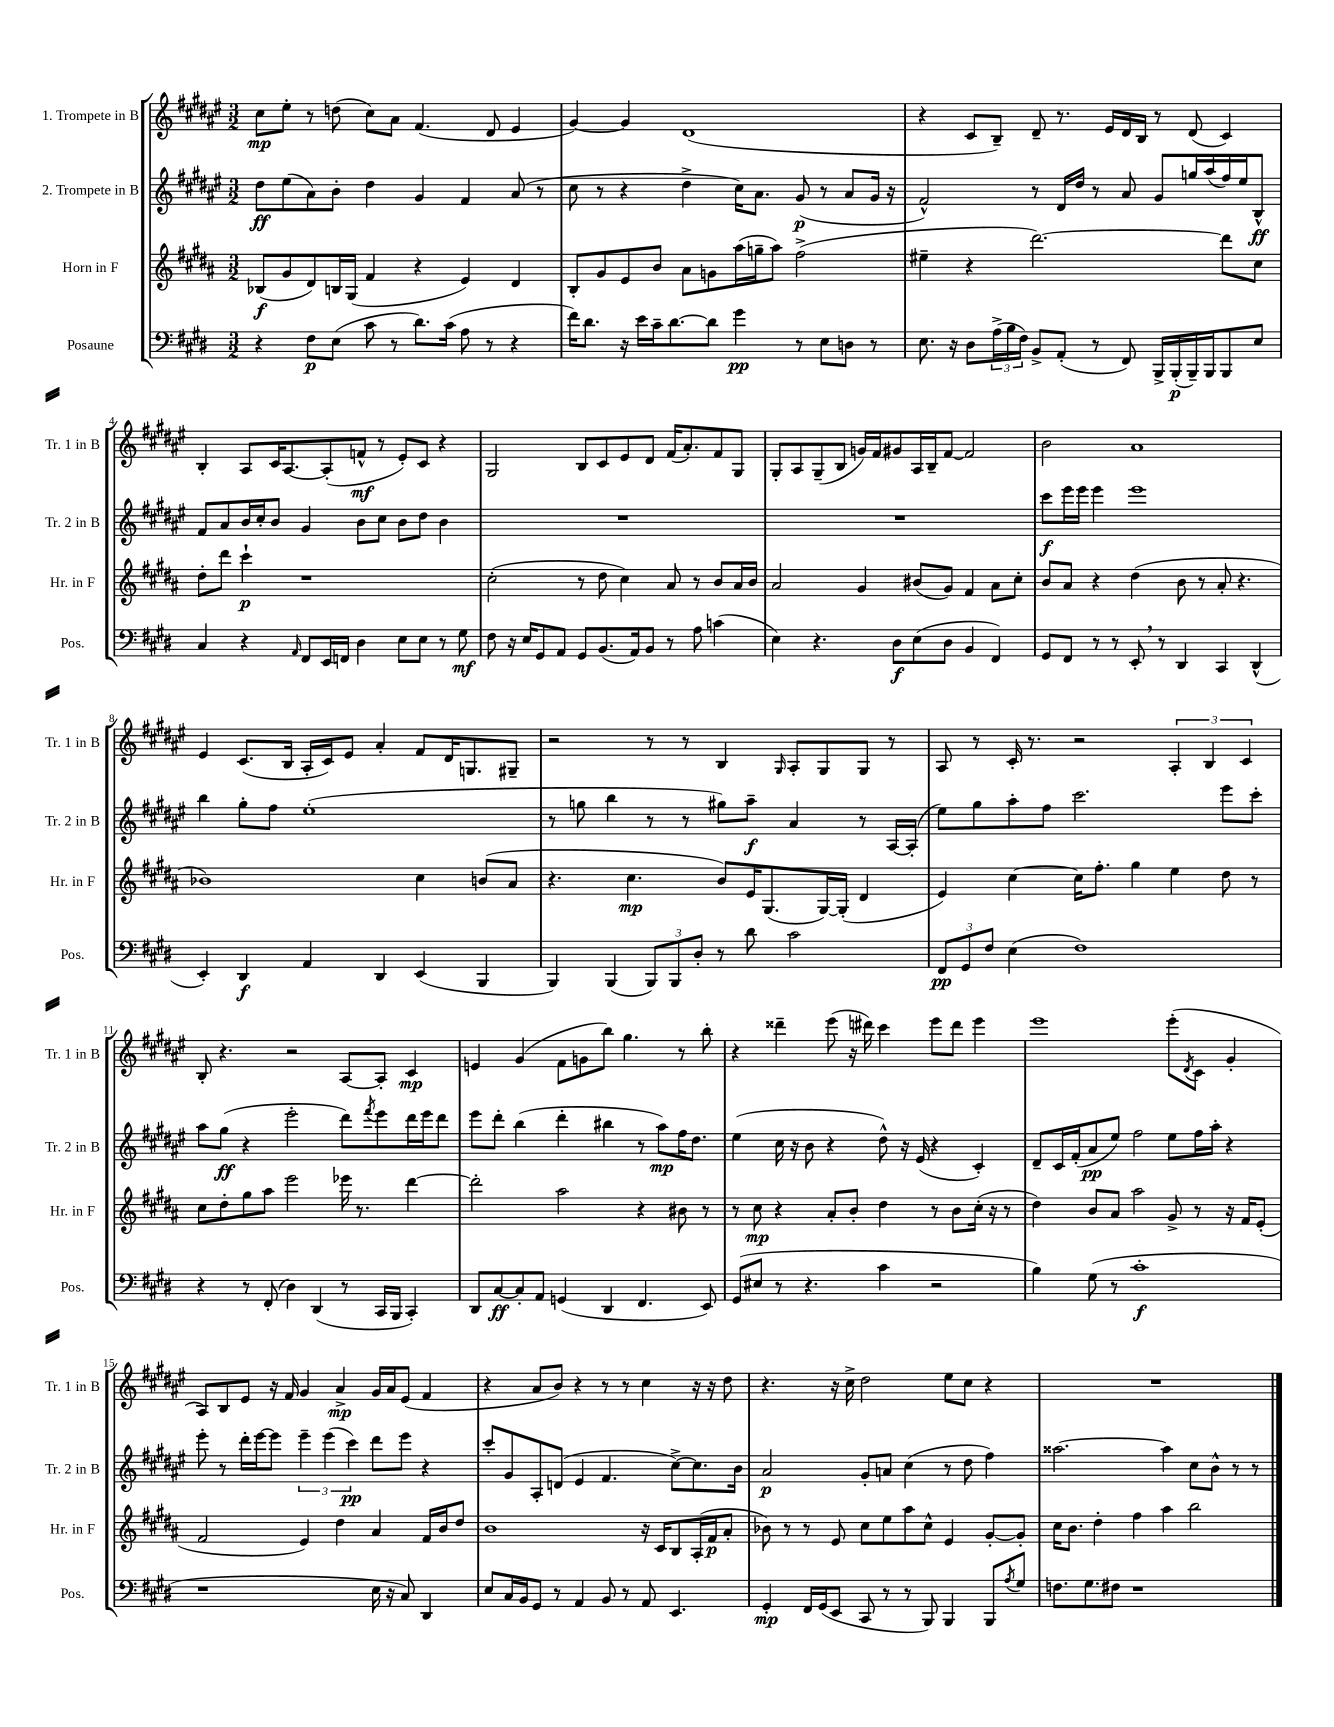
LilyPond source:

<<
\new StaffGroup <<
\new Staff = "s0" \with { instrumentName = "1. Trompete in B" shortInstrumentName = "Tr. 1 in B" } {
    \clef treble \key fis \major \numericTimeSignature \time 3/2
    cis''8\mp eis''8-. r8 d''8( cis''8) ais'8 fis'4.( dis'8 eis'4 |
    gis'4~) gis'4 dis'1( |
    r4 cis'8 b8--) dis'8-- r8. eis'16 dis'16 b16 r8 dis'8( cis'4) |
    b4-. ais8 cis'16 ais8.~ ais8-.( f'8-^\mf r8 eis'8-.) cis'8 r4 |
    gis2 b8 cis'8 eis'8 dis'8 fis'16( ais'8.-.) fis'8 gis8 |
    gis8-. ais8 gis8--( b8 g'16) fis'16 gis'8 ais16 b16-- fis'8~ fis'2 |
    b'2 ais'1 |
    eis'4 cis'8.( b16 ais16-. cis'16) eis'8 ais'4-. fis'8 dis'16 g8. gis8-- |
    r2 r8 r8 b4 \grace { gis16 } ais8-. gis8 gis8 r8 |
    ais8 r8 cis'16-. r8. r2 \tuplet 3/2 { ais4-. b4 cis'4 } |
    b8-. r4. r2 ais8~ ais8-. cis'4\mp |
    e'4 gis'4( fis'8 g'8 b''8) gis''4. r8 b''8-. |
    r4 disis'''4-- eis'''8( r16 dis'''16) cis'''4 eis'''8 dis'''8 eis'''4 |
    eis'''1 eis'''8-.( \acciaccatura { dis'8 } cis'8 gis'4-. |
    ais8) b8 eis'8 r16 fis'16 gis'4 ais'4->\mp gis'16 ais'16 eis'8( fis'4 |
    r4 ais'8 b'8) r4 r8 r8 cis''4 r16 r16 dis''8 |
    r4. r16 cis''16-> dis''2 eis''8 cis''8 r4 |
    R1. \bar "|." |
}
\new Staff = "s1" \with { instrumentName = "2. Trompete in B" shortInstrumentName = "Tr. 2 in B" } {
    \clef treble \key fis \major \numericTimeSignature \time 3/2
    dis''8\ff eis''8( ais'8) b'8-. dis''4 gis'4 fis'4 ais'8( r8 |
    cis''8 r8 r4 dis''4-> cis''16) ais'8. gis'8\p( r8 ais'8 gis'16 r16 |
    fis'2-^) r8 dis'16 dis''16 r8 ais'8 gis'8 g''16 ais''16( fis''16) eis''16 b8-^\ff |
    fis'8 ais'8 b'16 cis''16-. b'8 gis'4 b'8 cis''8 b'8 dis''8 b'4 |
    R1. |
    R1. |
    cis'''8\f eis'''16 eis'''16 eis'''4 eis'''1 |
    b''4 gis''8-. fis''8 eis''1-.( |
    r8 g''8 b''4 r8 r8 gis''8) ais''8--\f ais'4 r8 ais16~ ais16-.( |
    eis''8) gis''8 ais''8-. fis''8 cis'''2. eis'''8 cis'''8-. |
    ais''8 gis''8\ff( r4 eis'''2-. dis'''8) \acciaccatura { fis'''8 } eis'''8 dis'''16 eis'''16 dis'''8 |
    eis'''8 dis'''8-. b''4( dis'''4-. bis''4 r8 ais''8\mp) fis''16 dis''8. |
    eis''4( cis''16 r16 b'8 r4 dis''8-^) r16 eis'16( r4 cis'4-.) |
    dis'8-- cis'16 fis'16-.( ais'8\pp eis''8) fis''2 eis''8 fis''16 ais''16-. r4 |
    eis'''8-. r8 dis'''16-. eis'''16~ eis'''8 \tuplet 3/2 { eis'''4-- eis'''4( cis'''4\pp) } dis'''8 eis'''8 r4 |
    cis'''8-. gis'8 ais8-. d'8( eis'4 fis'4. cis''8~->) cis''8. b'16 |
    ais'2\p gis'8-. a'8 cis''4( r8 dis''8 fis''4) |
    aisis''2.~ aisis''4 cis''8 b'8-^ r8 r8 \bar "|." |
}
\new Staff = "s2" \with { instrumentName = "Horn in F" shortInstrumentName = "Hr. in F" } {
    \clef treble \key b \major \numericTimeSignature \time 3/2
    bes8\f( gis'8 dis'8) b16 gis16( fis'4 r4 e'4) dis'4 |
    b8-. gis'8 e'8 b'8 ais'8 g'8 ais''16( g''16-- ais''8) fis''2->( |
    eis''4-- r4 dis'''2.~) dis'''8 cis''8 |
    dis''8-. dis'''8 cis'''4-!\p r1 |
    cis''2-.( r8 dis''8 cis''4) ais'8 r8 b'8 ais'16 b'16 |
    ais'2 gis'4 bis'8( gis'8) fis'4 ais'8 cis''8-. |
    b'8 ais'8 r4 dis''4( b'8 r8 ais'8-. r4. |
    bes'1) cis''4 b'8( ais'8 |
    r4. cis''4.\mp b'8) e'16 gis8.( gis16~) gis16-.( dis'4 |
    e'4) cis''4~ cis''16 fis''8.-. gis''4 e''4 dis''8 r8 |
    cis''8 dis''8-. gis''8 ais''8 e'''2 ees'''16 r8. dis'''4~ |
    dis'''2-. ais''2 r4 bis'8 r8 |
    r8 cis''8\mp r4 ais'8-. b'8-. dis''4 r8 b'8 cis''16-.( r16 r8 |
    dis''4) b'8 ais'8 ais''2 gis'8-> r8 r16 fis'16 e'8-.( |
    fis'2 e'4) dis''4 ais'4 fis'16 b'16 dis''8 |
    b'1 r16 cis'16 b8 ais16-.( fis'16\p ais'8-. |
    bes'8) r8 r8 e'8 cis''8 e''8 ais''8 cis''8-^ e'4 gis'8~-. gis'8-. |
    cis''16 b'8. dis''4-. fis''4 ais''4 b''2 \bar "|." |
}
\new Staff = "s3" \with { instrumentName = "Posaune" shortInstrumentName = "Pos." } {
    \clef bass \key e \major \numericTimeSignature \time 3/2
    r4 fis8\p e8( cis'8 r8 dis'8.) cis'16( a8 r8 r4 |
    fis'16) dis'8. r16 e'16 cis'16-- dis'8.~ dis'8 gis'4\pp r8 e8 d8 r8 |
    e8. r16 dis8 \tuplet 3/2 { a16->( b16 fis16) } b,8-> a,8-.( r8 fis,8) b,,16-> b,,16-.\p( b,,16--) b,,16 b,,8 e8 |
    cis4 r4 \grace { a,16 } fis,8 e,16 f,16 dis4 e8 e8 r8 gis8\mf |
    fis8 r16 e16 gis,8 a,8 gis,8 b,8.( a,16) b,8 r8 a8 c'4( |
    e4) r4. dis8\f e8( dis8 b,4 fis,4) |
    gis,8 fis,8 r8 r8 e,8-. \breathe r8 dis,4 cis,4 dis,4-^( |
    e,4-.) dis,4\f a,4 dis,4 e,4( b,,4 |
    b,,4) b,,4( \tuplet 3/2 { b,,8) b,,8 dis8-. } r8 dis'8 cis'2 |
    \tuplet 3/2 { fis,8\pp gis,8 fis8 } e4( fis1) |
    r4 r8 fis,8-.( dis4) dis,4( r8 cis,16 b,,16 cis,4-.) |
    dis,8 cis8~\ff cis8-. a,8 g,4( dis,4 fis,4. e,8) |
    gis,8( eis8 r8 r4. cis'4 r2 |
    b4) gis8( r8 cis'1-.\f |
    r1 e16 r16 cis8) dis,4 |
    e8 cis16 b,16 gis,8 r8 a,4 b,8 r8 a,8 e,4. |
    gis,4-.\mp fis,16 gis,16( e,8 cis,8 r8 r8 b,,8) b,,4 b,,8 \acciaccatura { a8 } gis8 |
    f8. gis8. fis8 r1 \bar "|." |
}
>>
>>
